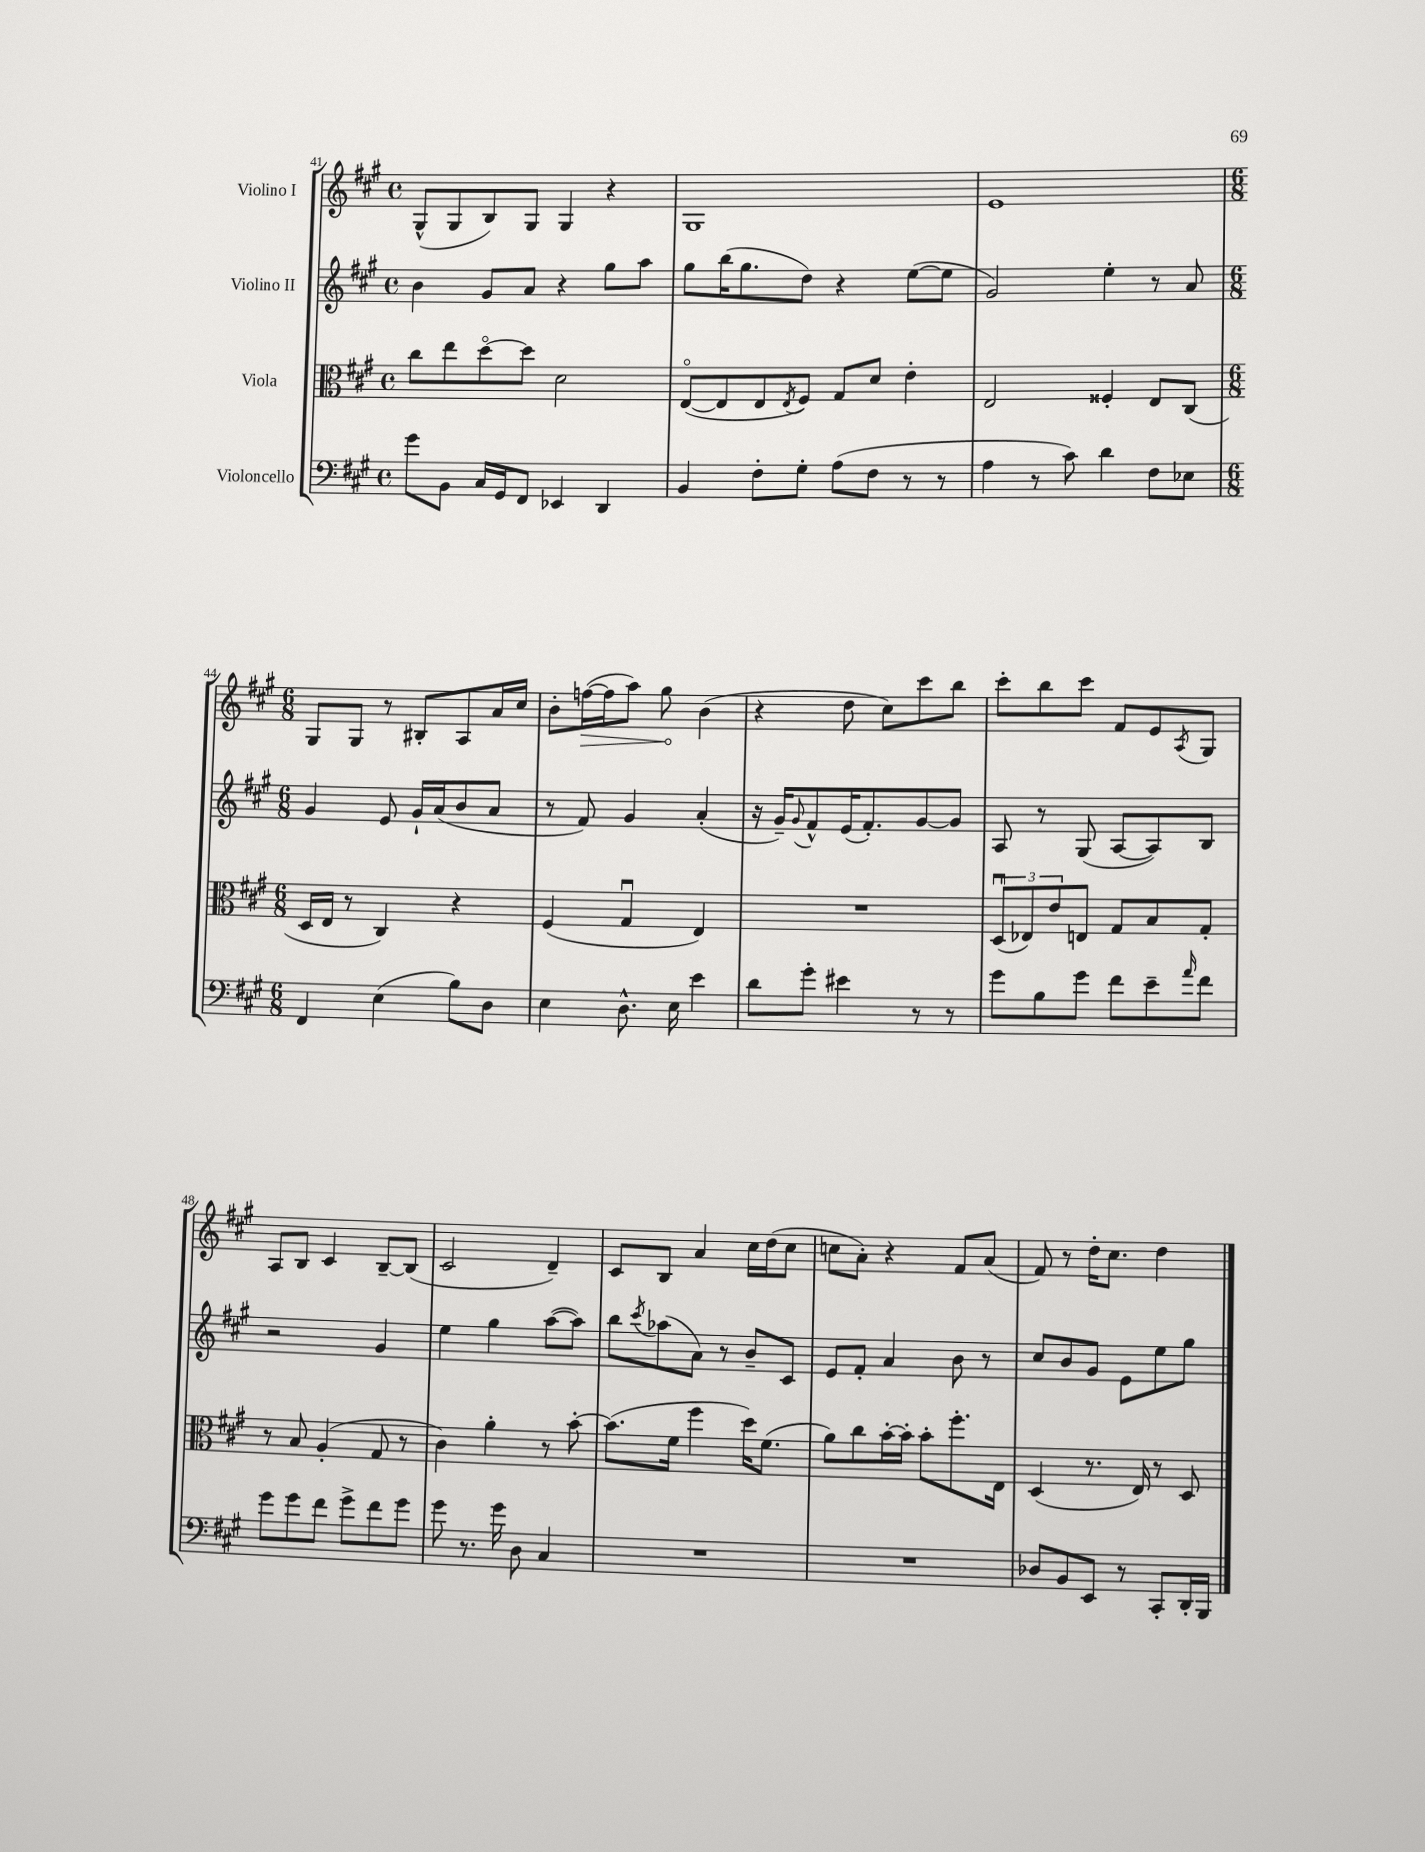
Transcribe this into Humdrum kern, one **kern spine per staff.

**kern	**kern	**kern	**kern
*staff4	*staff3	*staff2	*staff1
*clefF4	*clefC3	*clefG2	*clefG2
*k[f#c#g#]	*k[f#c#g#]	*k[f#c#g#]	*k[f#c#g#]
*M4/4	*M4/4	*M4/4	*M4/4
*met(c)	*met(c)	*met(c)	*met(c)
8g#	8cc#	4b	(8G#^^
8BB	8ee	.	8G#
16C#	[8ddo	8g#	8B)
16GG#	.	.	.
8FF#	8dd]	8a	8G#
4EE-	2d	4r	4G#
4DD	.	8gg#	4r
.	.	8aa	.
=	=	=	=
4BB	([8Eo	8gg#	1G#
.	8E]	(16bb	.
.	.	8.gg#	.
8F#'	8E	.	.
.	8qE	.	.
8G#'	8F#)	8dd)	.
(8A	8G#	4r	.
8F#	8d	.	.
8r	4e'	([8ee	.
8r	.	8ee]	.
=	=	=	=
4A	2E	2g#)	1e
8r	.	.	.
8c#)	.	.	.
4d	4F##'	4ee'	.
8F#	8E	8r	.
8E-	(8C#	8a	.
=	=	=	=
*M6/8	*M6/8	*M6/8	*M6/8
4FF#	16D	4g#	8G#
.	16E	.	.
.	8r	.	8G#
(4E	4C#)	8e	8r
.	.	16g#`	8B#'
.	.	(16a	.
8B)	4r	8b	8A
8D	.	8a	16a
.	.	.	16cc#
=	=	=	=
4E	(4F#	8r	8b'
.	.	8f#)	([16ff
.	.	.	16ff]
8.D^^	4G#u	4g#	8aa)
.	.	.	8gg#
16E	.	.	.
4e	4E)	(4a'	(4b
=	=	=	=
8d	2.r	16r	4r
.	.	16g#~)	.
.	.	8qqg#	.
8g#'	.	8f#^^	.
4e#	.	(16e	8dd
.	.	8.f#')	.
.	.	.	8cc#)
8r	.	[8g#	8ccc#
8r	.	8g#]	8bb
=	=	=	=
8g#	(12Du	8A	8ccc#'
.	12E-)	.	.
8B	.	8r	8bb
.	12e	.	.
8g#	8E	(8G#	8ccc#
8f#	8G#	[8A	8f#
8e~	8B	8A])	8e
16qqa	.	.	8qA
8f#	8G#'	8B	8G#
=	=	=	=
8g#	8r	2r	8A
8g#	8B	.	8B
8f#	(4A'	.	4c#
8g#^	.	.	.
8f#	8G#	4g#	[8B~
8g#	8r	.	(8B]
=	=	=	=
8g#	4c#)	4ee	2c#
8.r	.	.	.
.	4a'	4gg#	.
16g#	.	.	.
8D	.	.	.
4C#	8r	([8aa	4d~)
.	[8b'	8aa])	.
=	=	=	=
2.r	(8.b]	8bb	8c#
.	.	8qccc#	.
.	.	(8aa-	8B
.	16f#	.	.
.	4ff#	8a)	4a
.	.	8r	.
.	16dd)	8b~	16cc#
.	(8.f#	.	(16dd
.	.	8c#	8cc#
=	=	=	=
2.r	8a)	8e	8cc
.	8cc#	8f#'	8a')
.	[16b'	4a	4r
.	16b']	.	.
.	8b'	.	.
.	8.ff#'	8b	8f#
.	.	8r	(8a
.	16E	.	.
=	=	=	=
8D-	(4D	8cc#	8f#)
8BB	.	8b	8r
8EE	8.r	8g#	16dd'
.	.	.	8.cc#
8r	.	8e	.
.	16E)	.	.
8CC#'	8r	8ee	4dd
16DD'	8D	8gg#	.
16BBB	.	.	.
==	==	==	==
*-	*-	*-	*-
